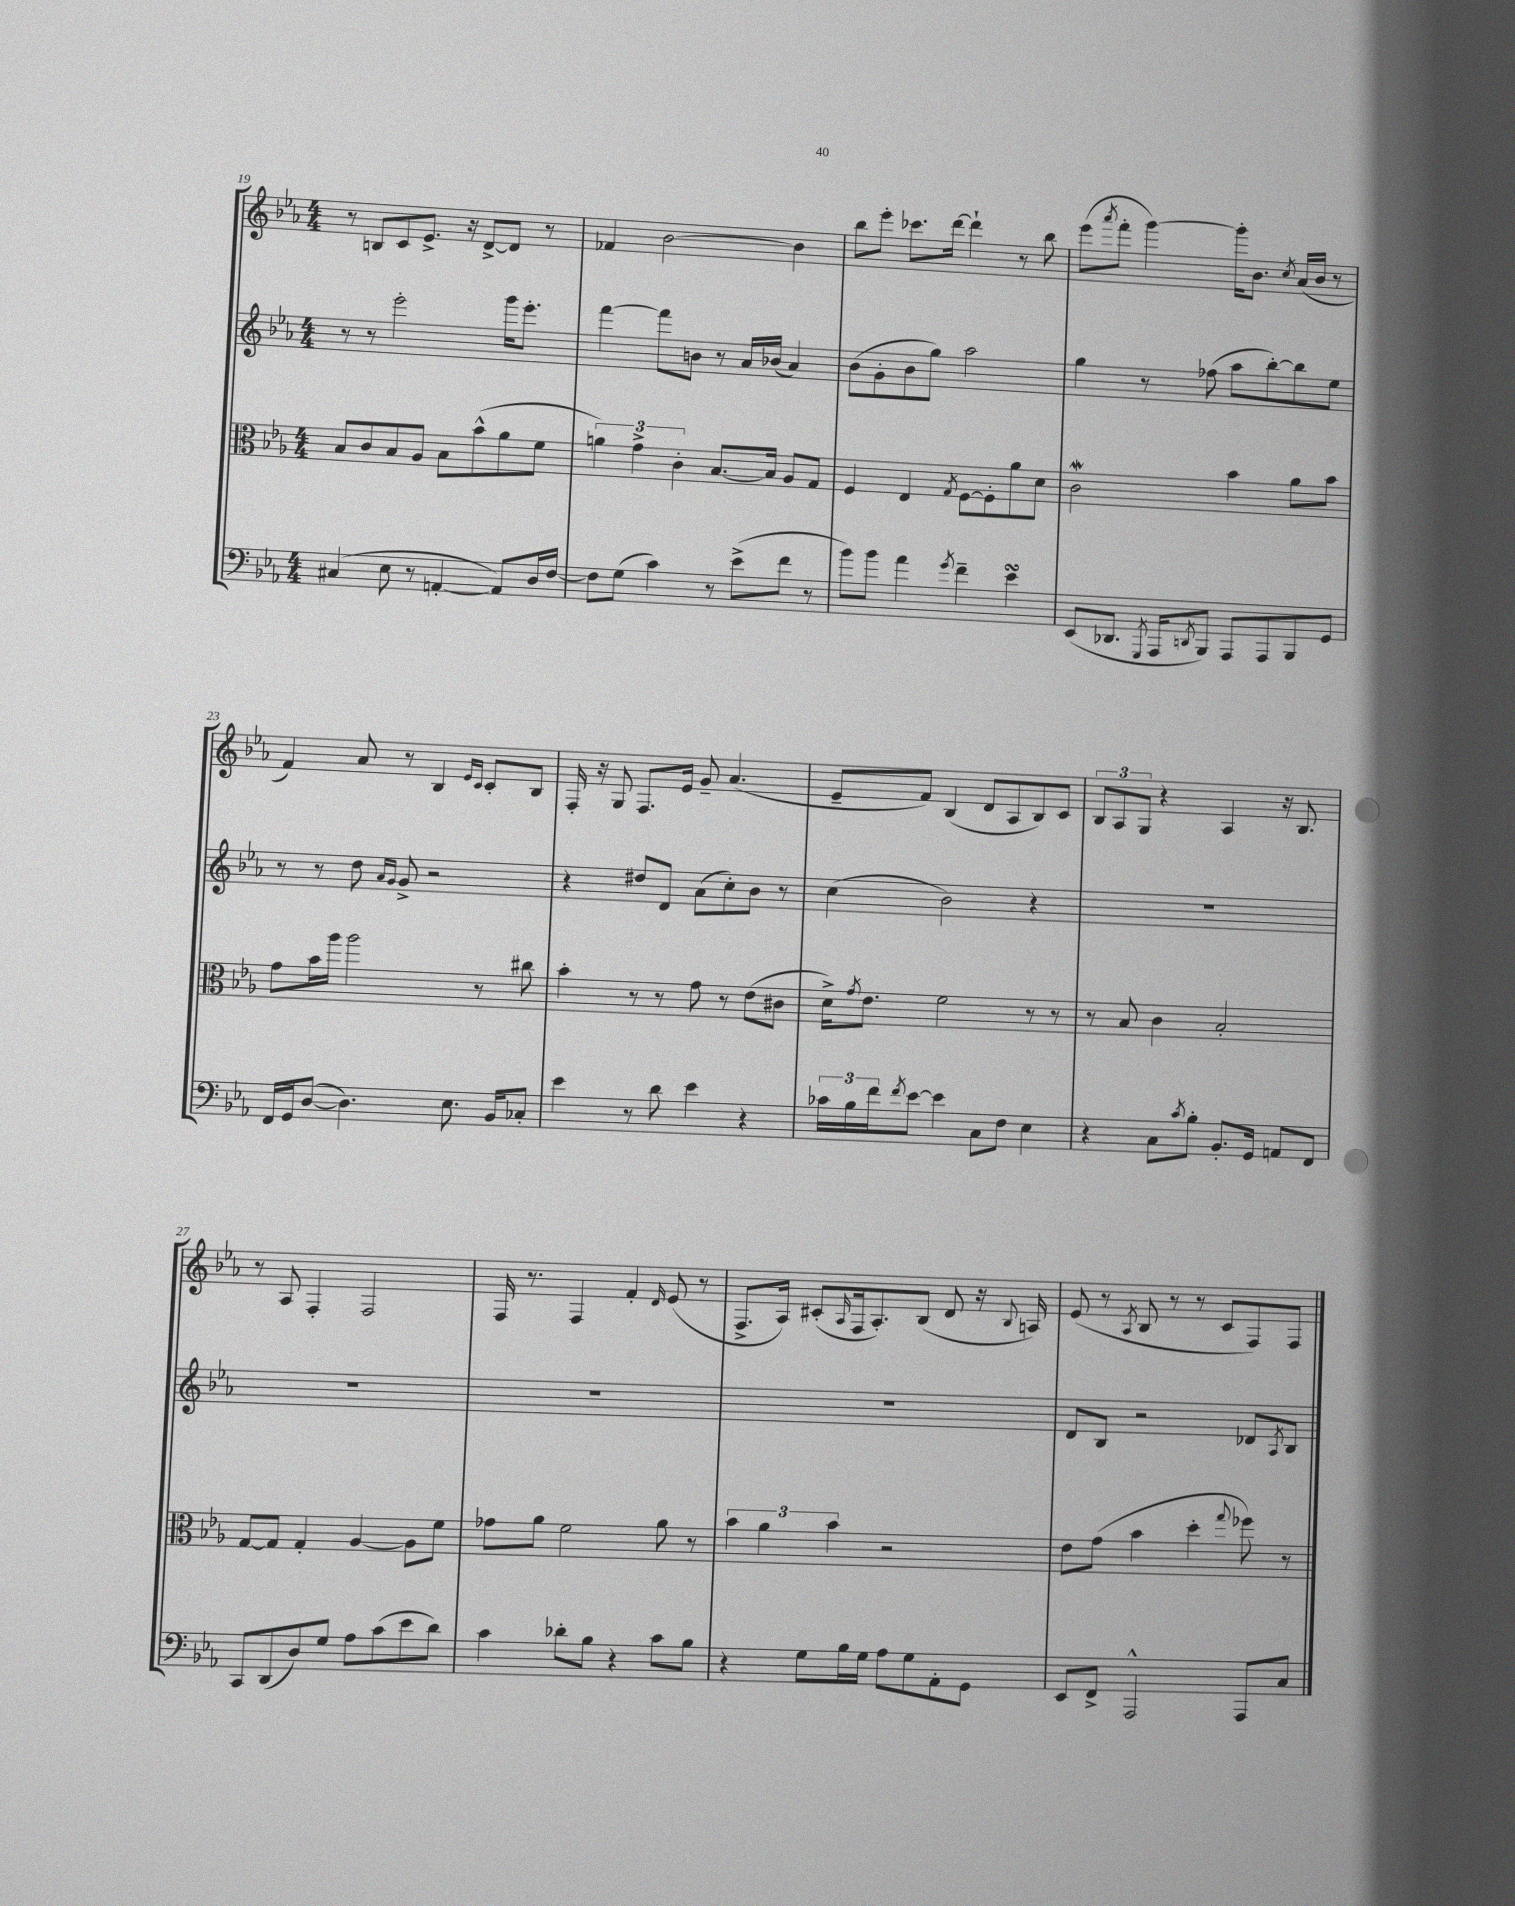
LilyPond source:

<<
\new StaffGroup <<
\new Staff = "s0" {
    \clef treble \key ees \major \numericTimeSignature \time 4/4
    r8 b8 c'8 ees'8.-> r16 d'8~-> d'8 r8 |
    fes'4 bes'2~ bes'4 |
    bes''8 ees'''8-. ces'''8. d'''16~ d'''4-! r8 bes''8 |
    ees'''8( \acciaccatura { aes'''8 } f'''8-. g'''4~) g'''16-. bes'8. \acciaccatura { c''8 } aes'16( bes'16 r8 |
    f'4) aes'8 r8 bes4 \grace { ees'16 c'16 } c'8-. bes8 |
    f16-. r16 g8 f8. ees'16 g'8-- aes'4.( |
    ees'8-- f'8) bes4( d'8 aes8 bes8) c'8 |
    \tuplet 3/2 { bes8 aes8 g8 } r4 aes4 r16 bes8. |
    r8 aes8 f4-. f2 |
    f16 r8. f4 f'4-. \grace { d'16 } ees'8( r8 |
    f8.-> aes16) cis'8-.( \grace { aes16 } f16 aes8.-.) bes8( d'8 r16 \appoggiatura { bes8 } a16) |
    ees'8( r8 \acciaccatura { aes8 } bes8 r8 r8 c'8 f8) f8 \bar "|." |
}
\new Staff = "s1" {
    \clef treble \key ees \major \numericTimeSignature \time 4/4
    r8 r8 ees'''2-. g'''16 ees'''8.-. |
    f'''4~ f'''8 b'8 r8 aes'16 bes'16( aes'4) |
    bes'8( g'8-. bes'8 g''8) aes''2 |
    g''4 r8 fes''8( aes''8 bes''8~-.) bes''8 ees''8 |
    r8 r8 d''8 \grace { aes'16 g'16 } g'8-> r2 |
    r4 dis''8 d'8 aes'8( c''8-.) bes'8 r8 |
    c''4( bes'2) r4 |
    R1 |
    R1 |
    R1 |
    R1 |
    d'8 bes8 r2 des'8 \acciaccatura { aes8 } bes8 \bar "|." |
}
\new Staff = "s2" {
    \clef alto \key ees \major \numericTimeSignature \time 4/4
    bes8 c'8 bes8 aes8 bes8 bes'8-^( aes'8 f'8 |
    \tuplet 3/2 { a'4) g'4-> c'4-. } bes8.~ bes16 aes8 g8 |
    f4 ees4 \acciaccatura { g8 } f8~ f8-. aes'8 d'8 |
    c'2\mordent bes'4 aes'8 bes'8 |
    g'8 bes'16 aes''16 aes''2 r8 cis''8 |
    bes'4-. r8 r8 g'8 r8 ees'8( cis'8 |
    d'16->) \acciaccatura { g'8 } ees'8. f'2 r8 r8 |
    r8 bes8 c'4 bes2-. |
    g8~ g8 g4-. aes4~ aes8 f'8 |
    ges'8 aes'8 f'2 aes'8 r8 |
    \tuplet 3/2 { bes'4 aes'4 bes'4 } r2 |
    ees'8 g'8( bes'4 d''4-. \appoggiatura { g''8 } fes''8) r8 \bar "|." |
}
\new Staff = "s3" {
    \clef bass \key ees \major \numericTimeSignature \time 4/4
    cis4( ees8 r8 a,4~-. a,8) d16 f16~ |
    f8 g8( c'4) r8 ees'8->( f'8 r8 |
    bes'8) bes'8 aes'4 \acciaccatura { g'8 } f'4-- ees'4\turn |
    ees,8( des,8. \acciaccatura { g,,8 } aes,,16 \acciaccatura { d,8 } bes,,8) aes,,8 aes,,8 bes,,8 g,8 |
    f,16 g,16 d8~( d4.) ees8. bes,16 ces8-. |
    ees'4 r8 d'8 ees'4 r4 |
    \tuplet 3/2 { ces'16 bes16 f'16 } \acciaccatura { f'8 } ees'8~ ees'4 c8 f8 ees4 |
    r4 c8 \acciaccatura { c'8 } bes8-. bes,8.-. g,16 a,8 f,8 |
    c,8 d,8( d8) g8 aes8 c'8( ees'8 d'8) |
    c'4 des'8-. bes8 r4 c'8 bes8 |
    r4 g8 bes16 g16 aes8 g8 aes,8-. g,8 |
    ees,8 f,8-> aes,,2-^ aes,,8 c8 \bar "|." |
}
>>
>>
\layout { \context { \Score currentBarNumber = #19 } }
